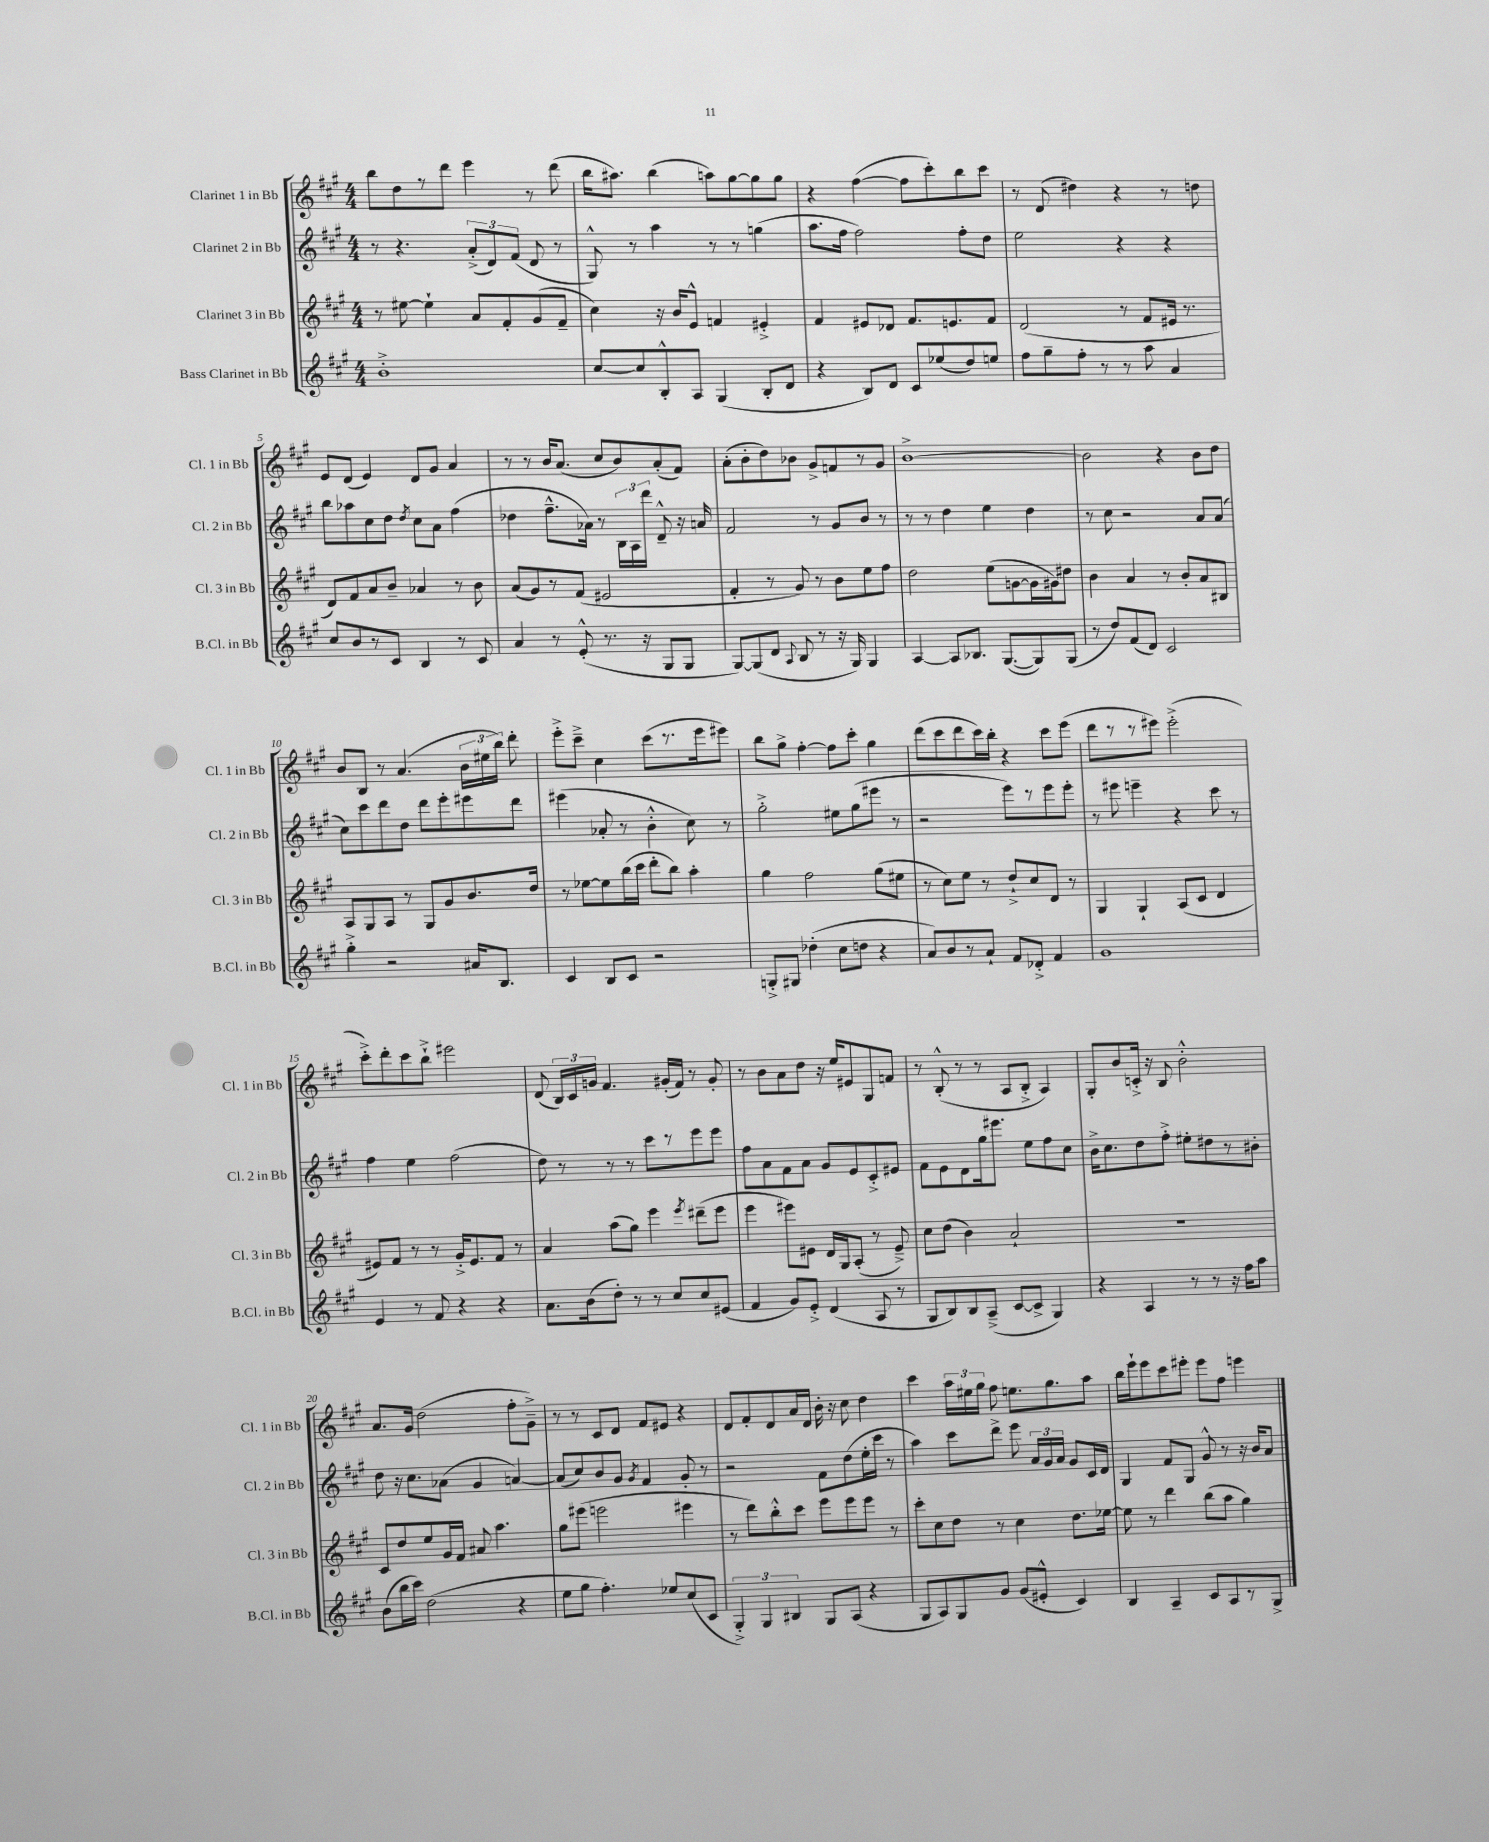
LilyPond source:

<<
\new StaffGroup <<
\new Staff = "s0" \with { instrumentName = "Clarinet 1 in Bb" shortInstrumentName = "Cl. 1 in Bb" } {
    \clef treble \key a \major \numericTimeSignature \time 4/4
    \autoBeamOff b''8[ d''8 r8 d'''8] e'''4 r8 d'''8( |
    b''16[ ais''8.]) b''4( a''8[) gis''8~ gis''8 gis''8] |
    r4 fis''4~( fis''8[ cis'''8-.) b''8 cis'''8] |
    r8 d'8( dis''4) r4 r8 d''8 |
    e'8[ d'8]( e'4) d'8[ gis'8] a'4 |
    r8 r8 b'16[ a'8.]( cis''8[ b'8) a'8-.( fis'8]) |
    a'8[-.( b'8-. d''8) bes'8] gis'8[-> f'8 r8 gis'8] |
    b'1~-> |
    b'2 r4 b'8[ d''8] |
    b'8[ b8] r8 a'4.( \tuplet 3/2 { b'16[ eis''16 b''16]) } d'''8-. |
    e'''8[-.-> cis'''8]---> cis''4 cis'''8[( r8. e'''16 eis'''8]) |
    b''8[ gis''8]-> fis''4~-. fis''8[ cis'''8]-. gis''4 |
    d'''8[( cis'''8 d'''8 cis'''16) b''16]-. r4 cis'''8[ e'''8]( |
    d'''8[ r8 r8 eis'''8]) eis'''2-.->( |
    cis'''8[-.->) d'''8-. cis'''8 b''8]-!-> eis'''2 |
    d'8( \tuplet 3/2 { b16[) cis'16 g'16] } fis'4. gis'16[-.( fis'16]) r8 gis'8-. |
    r8 b'8[ a'8 d''8] r16 e''16[ eis'8 gis8 f'8] |
    r8 b8-.-^( r8 r8 a8[ b8]-.-> a4) |
    gis8[-. b'8 c'16]-.-> r16 b8 b'2-.-^ |
    a'8.[ gis'16] d''2( fis''8[-. gis'8]--->) |
    r8 r8 cis'8[ d'8] fis'8[ eis'8] r4 |
    d'8[ fis'8-. d'8 a'16 d'16] b'16-. r16 cis''8 d''4 |
    cis'''4 \tuplet 3/2 { a''16[ eis''16 gis''16] } fis''8 e''8.[ gis''8. a''8] |
    b''16[ e'''16-! e'''8 cis'''8 eis'''8]-. eis'''8[ fis''8] e'''4 \bar "|." |
}
\new Staff = "s1" \with { instrumentName = "Clarinet 2 in Bb" shortInstrumentName = "Cl. 2 in Bb" } {
    \clef treble \key a \major \numericTimeSignature \time 4/4
    \autoBeamOff r8 r4. \tuplet 3/2 { a'8[-.->( d'8) fis'8]( } d'8 r8 |
    gis8-^) r8 a''4 r8 r8 g''4( |
    a''8.[ fis''16] fis''2) fis''8[-. d''8] |
    e''2 r4 r4 |
    b''8[ aes''8 cis''8 d''8] \acciaccatura { d''8 } cis''8[ a'8] fis''4( |
    des''4 fis''8.[---^ aes'16]) r8 \tuplet 3/2 { b16[ a16 d'''16] } d'8---^ r16 a'16 |
    fis'2 r8 gis'8[ b'8] r8 |
    r8 r8 d''4 e''4 d''4 |
    r8 cis''8 r2 a'8[ a'8]( |
    cis''8[) cis'''8 d'''8 d''8] d'''8[ e'''8-. eis'''8 d'''8] |
    eis'''4( aes'8-. r8 b'4-.-^ cis''8) r8 |
    gis''2-.-> eis''8[ gis''8( eis'''8] r8 |
    r2 e'''8[) r8 e'''8 e'''8]-. |
    r8 eis'''8 e'''4-- r4 cis'''8 r8 |
    fis''4 e''4 fis''2( |
    d''8) r8 r8 r8 cis'''8[ r8 e'''8 e'''8] |
    fis''8[ a'8 fis'8 a'8] gis'8[ e'8 cis'8-.-> eis'8] |
    fis'8[ e'8 d'8 gis''16 eis'''8.] e''8[ fis''8 cis''8] |
    b'16[-> cis''8. d''8 fis''8]-.-> eis''8[-. dis''8 r8 bis'8]-. |
    d''8 r16 cis''8.[ aes'8]( gis'4 a'4~) |
    a'8[( cis''8) b'8 gis'8] \acciaccatura { gis'8 } fis'4 gis'8-. r8 |
    r2 fis'8[ d''8( e''16-. cis'''16] r8 |
    a''4) cis'''8[ d'''8]-> e'''8 \tuplet 3/2 { a'16[ gis'16 a'16] } gis'8[ cis'16 d'16] |
    gis4 fis'8[ gis8] gis'8-^ r8 r16 b'16[ a'8] \bar "|." |
}
\new Staff = "s2" \with { instrumentName = "Clarinet 3 in Bb" shortInstrumentName = "Cl. 3 in Bb" } {
    \clef treble \key a \major \numericTimeSignature \time 4/4
    \autoBeamOff r8 eis''8~ eis''4-! a'8[ fis'8-. gis'8( fis'8]-- |
    cis''4) r16 b'16[ e'8]-^ f'4 eis'4-.-> |
    fis'4 eis'8[ des'8] fis'8.[ e'8. fis'8] |
    d'2( r8 fis'8[ eis'16] r8. |
    d'8[) fis'8 a'8 b'8]-- aes'4 r8 b'8 |
    a'8[( gis'8) r8 fis'8]( eis'2 |
    fis'4-. r8 gis'8) r8 b'8[ e''8 fis''8] |
    d''2 e''8[( g'8~ g'16 gis'16) dis''8] |
    b'4 a'4 r8 b'8[-. a'8 bis8] |
    a8[ gis8 a8] r8 gis8[ gis'8 b'8. d''16] |
    r8 ees''8[~ ees''8 b''16( cis'''16] d'''8[-. b''8]) a''4-. |
    gis''4 fis''2 gis''8[( eis''8] |
    r8 cis''8[) e''8] r8 d''8[-!-> cis''8 d'8] r8 |
    gis4 gis4-! a8[( cis'8] d'4 |
    eis'8[) fis'8] r8 r8 gis'16[-.-> eis'8. fis'8] r8 |
    a'4 a''8[( gis''8]) e'''4 \acciaccatura { e'''8 } dis'''8[--( e'''8] |
    e'''4 eis'''8[) eis'8] d'16[ gis16 a8]-.( r8 eis'8--->) |
    cis''8[ d''8]( b'4) a'2-! |
    R1 |
    cis'8[ d''8 e''8 gis'16 fis'16] ais'8 a''4. |
    gis''8[ eis'''8]( e'''2 eis'''4 |
    r8 d'''8[) b''8-.-^ cis'''8] e'''8[ e'''8 e'''8] r8 |
    cis'''8[-. cis''8 d''8] r8 cis''4 d''8.[ ees''16]~ |
    ees''8 r8 d'''4 b''8[( a''8] gis''4) \bar "|." |
}
\new Staff = "s3" \with { instrumentName = "Bass Clarinet in Bb" shortInstrumentName = "B.Cl. in Bb" } {
    \clef treble \key a \major \numericTimeSignature \time 4/4
    \autoBeamOff b'1-.-> |
    cis''8[~ cis''8 b8-.-^ a8] gis4( b8[-. d'8] |
    r4 b8[) d'8] cis'8[ ees''8( d''8) e''8] |
    fis''8[ gis''8-- fis''8]-. r8 r8 a''8 a'4 |
    cis''8[ b'8 r8 cis'8] b4 r8 cis'8 |
    a'4 r8 e'8-.-^( r8. r16 gis8[ gis8] |
    gis8[~) gis8( d'8] \appoggiatura { a8 } b8 r8 r16 gis16) gis4 |
    a4~ a8[ bes8.] gis8.[~( gis8) gis8]( |
    r8 d''8[) fis'8( d'8]) cis'2 |
    gis''4-.-> r2 ais'16[ b8.] |
    cis'4 b8[ cis'8] r2 |
    g8[-.-> gis8] des''4-.( cis''8[ d''8] r4 |
    a'8[) b'8 r8 a'8]-! fis'8[ des'8]-.-> fis'4 |
    gis'1 |
    e'4 r8 fis'8 r4 r4 |
    a'8.[ b'16( d''8]-.) r8 r8 cis''8[ cis''8 eis'8]( |
    fis'4 gis'8[) e'8]-.-> d'4( a8 r8 |
    gis8[ b8) b8 a8]--->( cis'8[~ cis'8]-> gis4) |
    r4 a4 r8 r8 r16 fis''16[ a''8] |
    b'8[( b''16 cis'''16]) d''2( r4 |
    e''8[ gis''8] fis''4.-.) ees''8[ cis''8( cis'8] |
    \tuplet 3/2 { gis4-.->) gis4 bis4 } gis8[ a8]( r4 |
    gis8[ a8) gis8 gis'8] gis'8[( eis'8]-.-^ cis'4) |
    b4 a4-- cis'8[ a8 r8 gis8]-> \bar "|." |
}
>>
>>
